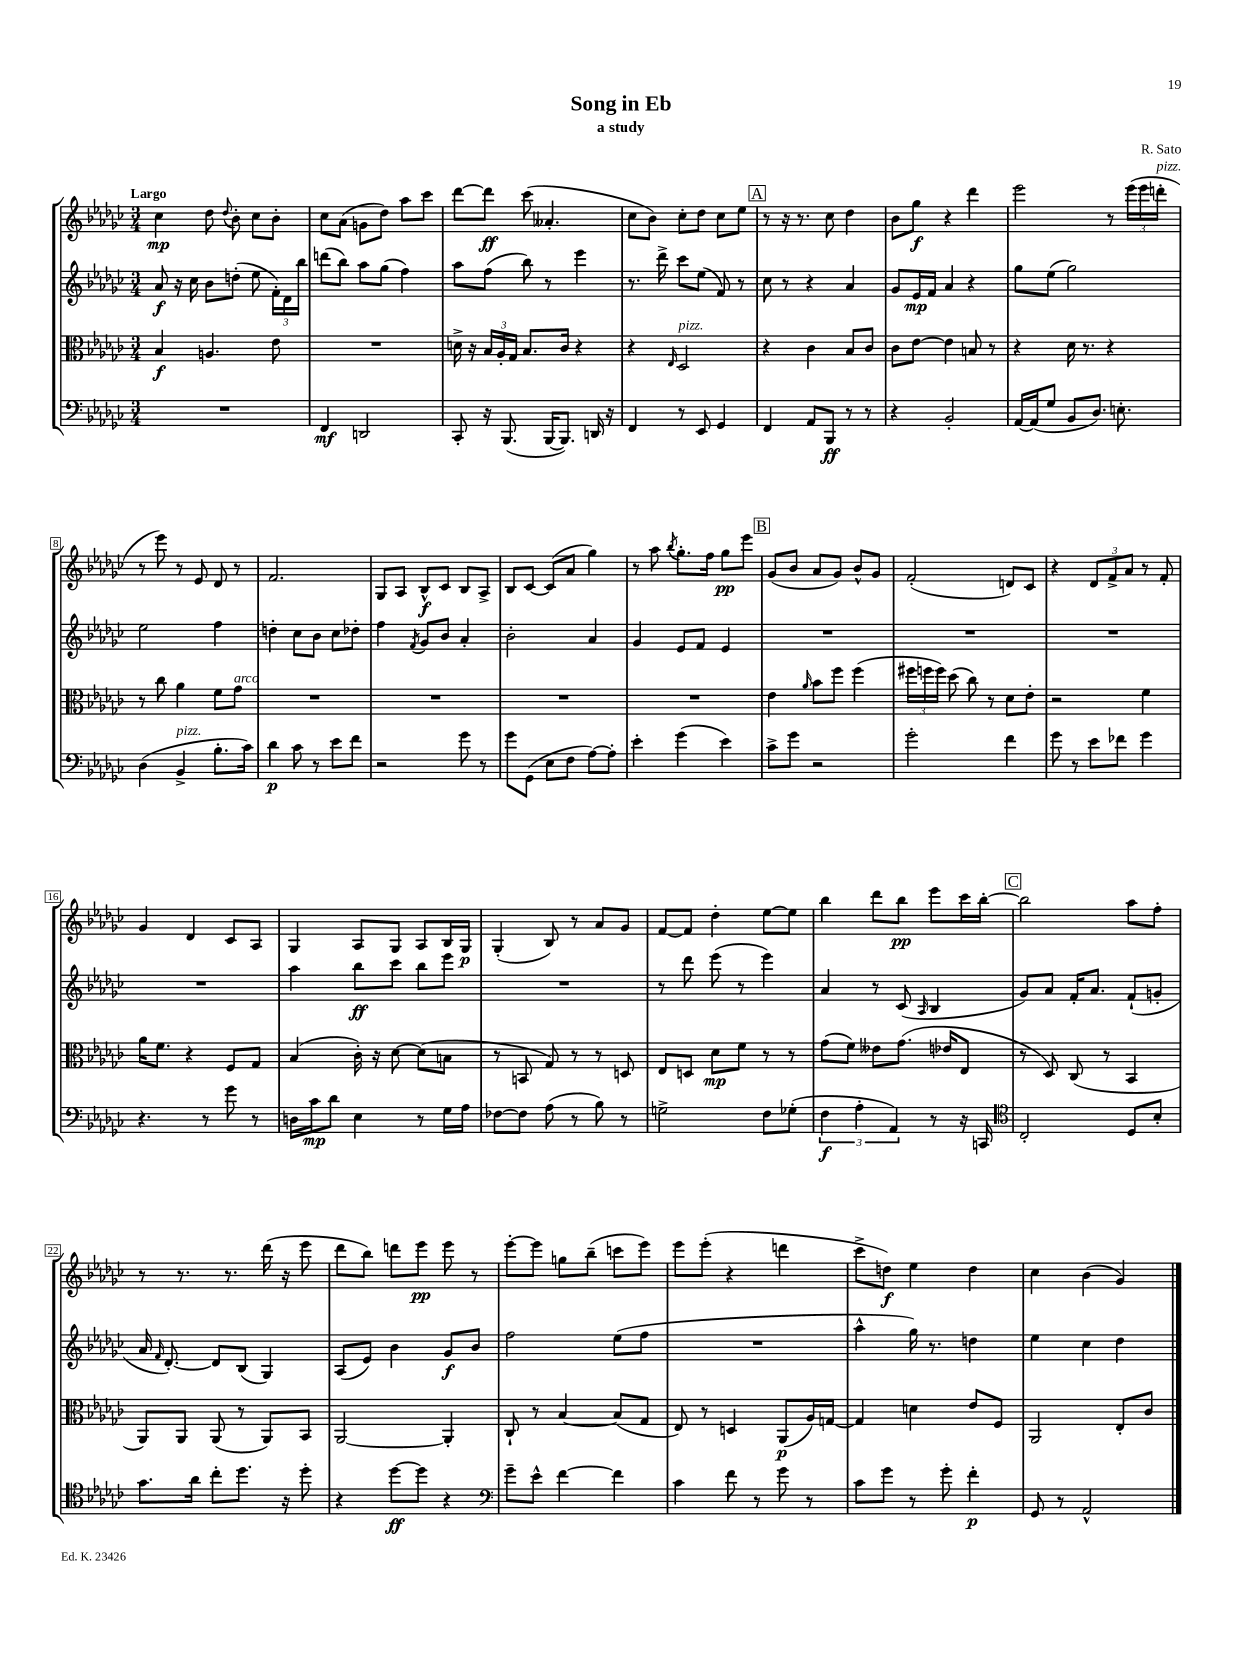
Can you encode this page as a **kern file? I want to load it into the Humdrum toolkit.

**kern	**kern	**kern	**kern
*staff4	*staff3	*staff2	*staff1
*clefF4	*clefC3	*clefG2	*clefG2
*k[b-e-a-d-g-c-]	*k[b-e-a-d-g-c-]	*k[b-e-a-d-g-c-]	*k[b-e-a-d-g-c-]
*M3/4	*M3/4	*M3/4	*M3/4
2.r	4B-/	8a-/	4cc-\
.	.	16r	.
.	.	16cc-\	.
.	4.A/	8b-\L	8dd-\
.	.	.	8qqdd-/
.	.	(8dd'\J	8b-'\
.	.	8ee-\	8cc-\L
.	8e-\	24f'\LL)	8b-'\J
.	.	24d-\	.
.	.	24bb-\JJ	.
=	=	=	=
4FF/	2.r	(8ddd\L	8cc-\L
.	.	8bb-\J)	(8a-\J
2DD/	.	8aa-\L	8g\L
.	.	(8gg-\J	8dd-\J)
.	.	4ff\)	8aa-\L
.	.	.	8ccc-\J
=	=	=	=
8CC-'/	16d^\	8aa-\L	[8ddd-\L
.	16r	.	.
16r	24B-/LL	(8ff\J	8ddd-\]J
.	24A-'/	.	.
(8.BBB-/	.	.	.
.	24G-/JJ	.	.
.	8.B-/L	8bb-\)	(8ccc-\
[16BBB-/LK	.	8r	4.a--'/
8.BBB-/]J)	16c-/Jk	.	.
.	4r	4eee-\	.
16DD/	.	.	.
16r	.	.	.
=	=	=	=
4FF/	4r	8.r	8cc-\L
.	.	.	8b-\J)
.	.	16ddd-^\	.
.	16qqE-/	.	.
8r	2D-/	8ccc-\L	8cc-'\L
8EE-/	.	(8ee-\J	8dd-\J
4GG-/	.	8f/)	8cc-\L
.	.	8r	8ee-\J
=	=	=	=
4FF/	4r	8cc-\	8r
.	.	8r	16r
.	.	.	8.r
8AA-/L	4c-\	4r	.
8BBB-/J	.	.	8cc-\
8r	8B-/L	4a-/	4dd-\
8r	8c-/J	.	.
=	=	=	=
4r	8c-\L	8g-/L	8b-\L
.	[8e-\J	16e-/L	8gg-\J
.	.	16f/JJ	.
2BB-'/	4e-\]	4a-/	4r
.	8B/	4r	4ddd-\
.	8r	.	.
=	=	=	=
[16AA-/LL	4r	8gg-\L	2eee-\
(16AA-/]J	.	.	.
8G-/J	.	(8ee-\J	.
8BB-/L	16d-\	2gg-\)	.
.	8.r	.	.
8.D-/J)	.	.	.
.	4r	.	8r
8.E'\	.	.	.
.	.	.	(24eee-\LL
.	.	.	24eee-\
.	.	.	24ddd'\JJ
=	=	=	=
(4D-\	8r	2ee-\	8r
.	8cc-\	.	8eee-\)
4BB-^/	4a-\	.	8r
.	.	.	8e-/
8.B-'\L	8f\L	4ff\	8d-/
.	8g-\J	.	8r
16c-\Jk)	.	.	.
=	=	=	=
4d-\	2.r	4dd'\	2.f/
8c-\	.	8cc-\L	.
8r	.	8b-\J	.
8e-\L	.	8cc-\L	.
8f\J	.	8dd-'\J	.
=	=	=	=
2r	2.r	4ff\	8G-/L
.	.	.	8A-/J
.	.	8qf/	.
.	.	8g-/L	8B-^^/L
.	.	8b-/J	8c-/J
8g-\	.	4a-'/	8B-/L
8r	.	.	8A-^/J
=	=	=	=
8g-\L	2.r	2b-'\	8B-/L
(8GG-\J	.	.	[8c-/J
8E-\L	.	.	(8c-/]L
8F\J	.	.	8a-/J
[8A-\L)	.	4a-/	4gg-\)
8A-'\]J	.	.	.
=	=	=	=
4e-'\	2.r	4g-/	8r
.	.	.	8aa-\
.	.	.	8qbb-/
(4g-\	.	8e-/L	8.gg-'\L
.	.	8f/J	.
.	.	.	16ff\Jk
4e-\)	.	4e-/	8gg-\L
.	.	.	8eee-\J
=	=	=	=
8c-^\L	4e-\	2.r	(8g-/L
8g-\J	.	.	8b-/J
.	16qqa-/	.	.
2r	8b-\L	.	8a-/L
.	8ff\J	.	8g-/J)
.	(4ff\	.	8b-^^/L
.	.	.	8g-/J
=	=	=	=
2g-'\	24ff#\LL	2.r	(2f'/
.	24ff\	.	.
.	24ff\JJ)	.	.
.	(8dd-\	.	.
.	8cc-\)	.	.
.	8r	.	.
4f\	8d-\L	.	8d/L)
.	8e-'\J	.	8c-/J
=	=	=	=
8g-\	2r	2.r	4r
8r	.	.	.
8e-\L	.	.	12d-/L
.	.	.	12f^/
8f-\J	.	.	.
.	.	.	12a-/J
4g-\	4f\	.	8r
.	.	.	8f'/
=	=	=	=
4.r	16a-\LK	2.r	4g-/
.	8.f\J	.	.
.	4r	.	4d-/
8r	.	.	.
8g-\	8F/L	.	8c-/L
8r	8G-/J	.	8A-/J
=	=	=	=
16D\LL	(4B-/	4aa-\	4G-/
16c-\J	.	.	.
8d-\J	.	.	.
4E-\	16c-'\)	8bb-\L	8A-/L
.	16r	.	.
.	[8d-\	8ccc-\J	8G-/J
8r	(8d-\]L	8bb-\L	8A-/L
16G-\LL	8B\J	8eee-\J	16B-/L
16A-\JJ	.	.	16G-/JJ
=	=	=	=
[8F-\L	8r	2.r	(4G-'/
8F-\]J	8BB/	.	.
(8A-\	8G-/)	.	8B-/)
8r	8r	.	8r
8B-\)	8r	.	8a-/L
8r	8D/	.	8g-/J
=	=	=	=
2G^\	8E-/L	8r	[8f/L
.	8D/J	8ddd-\	8f/]J
.	8d-\L	(8eee-\	4dd-'\
.	8f\J	8r	.
8F\L	8r	4eee-\)	[8ee-\L
(8G-'\J	8r	.	8ee-\]J
=	=	=	=
6F\	(8g-\L	4a-/	4bb-\
.	8f\J)	.	.
6A-'\	.	.	.
.	8e--\L	8r	8ddd-\L
6AA-/)	.	.	.
.	(8.g-\J	(8c-/	8bb-\J
.	.	16qqA-/	.
8r	.	4B-/	8eee-\L
.	16e-/LK	.	.
16r	8E-/J	.	16ccc-\L
16CC/	.	.	[16bb-'\JJ
=	=	=	=
*clefC4	*	*	*
2C-'/	8r	8g-/L)	2bb-\]
.	8D-/)	8a-/J	.
.	(8C-/	16f'/LK	.
.	.	8.a-/J	.
.	8r	.	.
8D-/L	4BB-/	(8f`/L	8aa-\L
8B-'/J	.	8g'/J	8ff'\J
=	=	=	=
8.g-\L	8AA-/L)	16a-/	8r
.	.	16qqf/	.
.	.	[8.d-'/)	.
.	8AA-/J	.	8.r
16a-\Jk	.	.	.
8cc-'\L	(8AA-/	8d-/]L	.
.	.	.	8.r
8.dd-\J	8r	(8B-/J	.
.	8AA-/L)	4G-/)	(16ddd-\
16r	.	.	16r
8dd-'\	8BB-/J	.	8eee-\
=	=	=	=
4r	[2AA-/	(8A-/L	8ddd-\L
.	.	8e-/J)	8bb-\J)
[8dd-\L	.	4b-\	8ddd\L
8dd-\]J	.	.	8eee-\J
4r	4AA-'/]	8g-/L	8eee-\
.	.	8b-/J	8r
=	=	=	=
*clefF4	*	*	*
8g-~\L	8C-`/	2ff\	[8eee-'\L
8e-^^\J	8r	.	8eee-\]J
[4f\	[4B-/	.	8gg\L
.	.	.	(8bb-~\J
4f\]	(8B-/]L	(8ee-\L	8ccc\L
.	8G-/J	8ff\J	8eee-\J)
=	=	=	=
4c-\	8E-/)	2.r	8eee-\L
.	8r	.	(8eee-'\J
8f\	4D/	.	4r
8r	.	.	.
8g-\	(8AA-/L	.	4ddd\
8r	16A-/L)	.	.
.	[16G/JJ	.	.
=	=	=	=
8c-\L	4G/]	4aa-^^\	8ccc-^\L
8g-\J	.	.	8dd\J)
8r	4d\	16gg-\)	4ee-\
.	.	8.r	.
8g-'\	.	.	.
4f'\	8e-/L	4dd\	4dd\
.	8F/J	.	.
=	=	=	=
8GG-/	2AA-/	4ee-\	4cc-\
8r	.	.	.
2AA-^^/	.	4cc-\	(4b-\
.	8E-'/L	4dd-\	4g-/)
.	8c-/J	.	.
==	==	==	==
*-	*-	*-	*-
